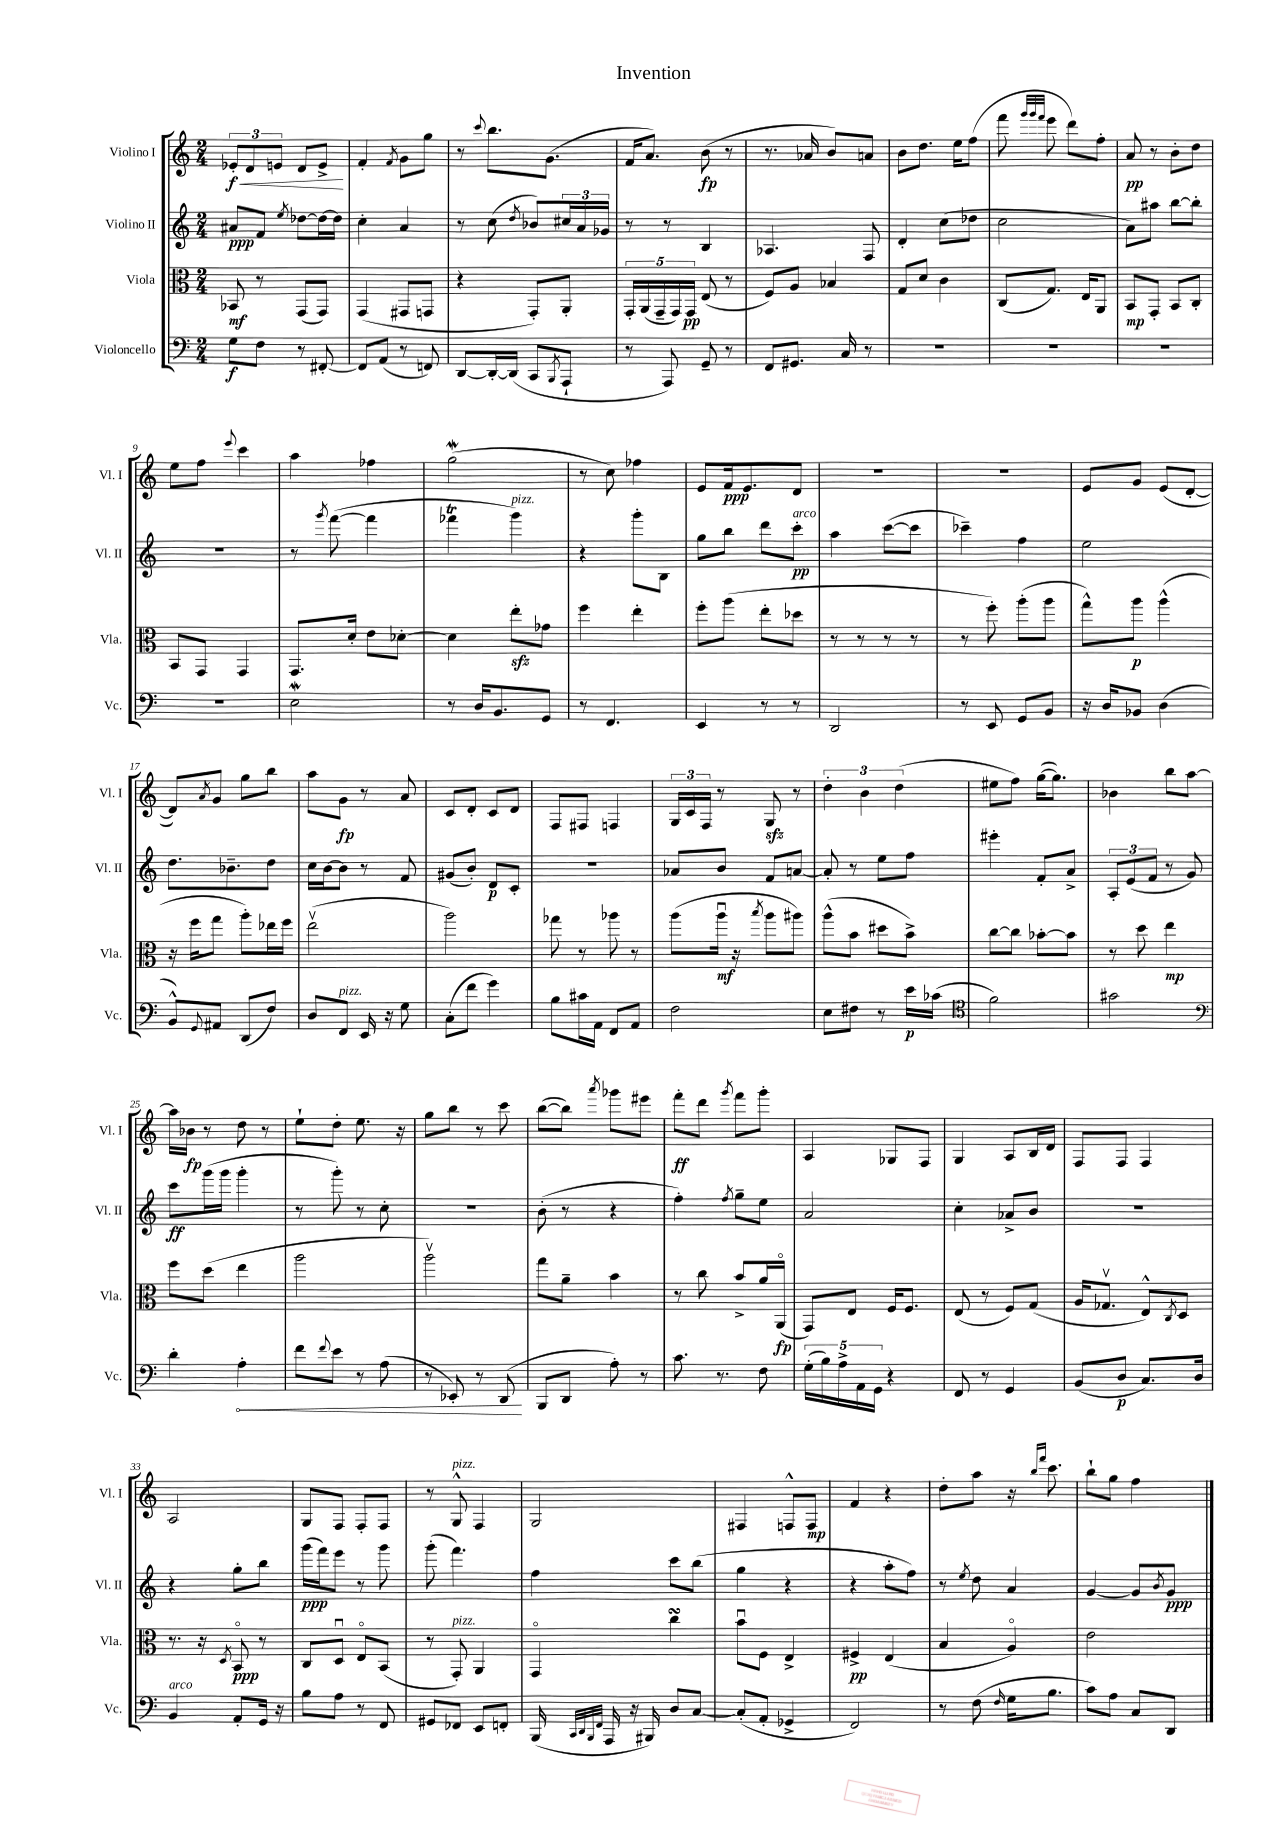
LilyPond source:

\header { title = "Invention" }
<<
\new StaffGroup <<
\new Staff = "s0" \with { instrumentName = "Violino I" shortInstrumentName = "Vl. I" } {
    \clef treble \key c \major \numericTimeSignature \time 2/4
    \tuplet 3/2 { ees'8-.\f\< d'8 e'8 } d'8 e'8->\! |
    f'4-. \acciaccatura { f'8 } g'8 g''8 |
    r8 \appoggiatura { c'''8 } b''8. g'8.( |
    f'16 a'8.) b'8\fp( r8 |
    r8. aes'16 b'8) a'8 |
    b'8 d''8. e''16 f''8( |
    f'''8 \grace { g'''32 g'''32 f'''32 } e'''8 d'''8) f''8-. |
    a'8\pp r8 b'8-. d''8 |
    e''8 f''8 \appoggiatura { e'''8 } c'''4 |
    a''4 fes''4 |
    g''2\mordent( |
    r8 c''8) fes''4 |
    e'8 f'16\ppp e'8. d'8 |
    r2 |
    R2 |
    e'8 g'8 e'8( d'8~-. |
    d'8) \acciaccatura { a'8 } g'8 g''8 b''8 |
    a''8 g'8\fp r8 a'8 |
    c'8 d'8-. c'8 d'8 |
    f8 fis8 f4 |
    \tuplet 3/2 { g16 c'16 f16 } r8 g8\sfz r8 |
    \tuplet 3/2 { d''4-. b'4 d''4( } |
    eis''8 f''8) g''16~( g''8.) |
    bes'4 b''8 a''8~ |
    a''16 bes'16\fp r8 d''8 r8 |
    e''8-! d''8-. e''8. r16 |
    g''8 b''8 r8 c'''8 |
    b''8~( b''8) \acciaccatura { a'''8 } ges'''8 eis'''8 |
    f'''8-.\ff d'''8 \acciaccatura { g'''8 } f'''8 g'''8-. |
    a4 ges8 f8 |
    g4 a8 b16 d'16 |
    f8 f8 f4 |
    a2 |
    g8 f8 f8-. f8 |
    r8 g8-^^\markup { \italic "pizz." } f4 |
    g2 |
    fis4 f8-^ f8\mp |
    f'4 r4 |
    d''8-. a''8 r16 \grace { b''16 f'''16 } c'''8. |
    b''8-! g''8 f''4 \bar "|." |
}
\new Staff = "s1" \with { instrumentName = "Violino II" shortInstrumentName = "Vl. II" } {
    \clef treble \key c \major \numericTimeSignature \time 2/4
    ais'8\ppp f'8 \acciaccatura { e''8 } des''8~ des''16~ des''16 |
    c''4-. a'4 |
    r8 c''8( \acciaccatura { d''8 } bes'8) \tuplet 3/2 { cis''16 a'16 ges'16 } |
    r8 r8 b4 |
    aes4. f8 |
    d'4-. c''8( des''8 |
    c''2 |
    a'8) ais''8 b''8~ b''8-. |
    R2 |
    r8 \acciaccatura { g'''8 } f'''8~( f'''4 |
    fes'''4\trill g'''4^\markup { \italic "pizz." }) |
    r4 g'''8-. b8 |
    g''8 b''8 d'''8 c'''8-.\pp^\markup { \italic "arco" } |
    a''4 c'''8~( c'''8 |
    ces'''4--) f''4 |
    e''2 |
    d''8. bes'8.-- d''8 |
    c''16 b'16~ b'8 r8 f'8 |
    gis'8( b'8-.) d'8\p c'8-. |
    R2 |
    aes'8 b'8 f'8 a'8~ |
    a'8-. r8 e''8 f''8 |
    eis'''4-. f'8-. a'8-> |
    \tuplet 3/2 { a8-. e'8( f'8 } r8 g'8) |
    c'''8\ff g'''16( g'''16 g'''4-. |
    r8 g'''8-.) r8 c''8-. |
    r2 |
    b'8-.( r8 r4 |
    f''4-.) \acciaccatura { f''8 } g''8-- e''8 |
    a'2 |
    c''4-. aes'8-> b'8 |
    R2 |
    r4 g''8-. b''8 |
    g'''16\ppp( f'''16) e'''8 r8 g'''8 |
    g'''8-.( f'''4.) |
    f''4 c'''8 b''8( |
    g''4 r4 |
    r4 a''8-. f''8) |
    r8 \acciaccatura { e''8 } d''8 a'4 |
    g'4~ g'8 \acciaccatura { b'8 } g'8\ppp \bar "|." |
}
\new Staff = "s2" \with { instrumentName = "Viola" shortInstrumentName = "Vla." } {
    \clef alto \key c \major \numericTimeSignature \time 2/4
    bes,8\mf r8 g,8( g,8) |
    g,4( gis,8 g,8 |
    r4 g,8-.) a,8-. |
    \tuplet 5/4 { g,16-. a,16( g,16-- g,16) g,16\pp } e8( r8 |
    f8) a8 bes4 |
    g8 d'8 c'4 |
    c8( g8.) e16 a,8 |
    b,8\mp g,8-. b,8 c8-. |
    b,8 g,8 g,4 |
    g,8. d'16-. e'8 des'8~-. |
    des'4 e''8-.\sfz ges'8 |
    f''4 e''4-. |
    f''8-. a''8( e''8-. des''8 |
    r8 r8 r8 r8 |
    r8 f''8-.) a''8-.( a''8 |
    g''8-^) a''8\p a''4-^( |
    r16 f''16 g''8 a''8-.) ees''16 f''16 |
    e''2\upbow( |
    a''2) |
    ges''8 r8 aes''8 r8 |
    a''8( a''16\downbow\mf r16 \acciaccatura { b''8 } a''8 ais''8) |
    a''8-^( b'8 dis''8 b'8->) |
    c''8~ c''8 bes'8~-. bes'8 |
    r8 d''8 e''4\mp |
    f''8 d''8( e''4 |
    a''2 |
    a''2\upbow) |
    g''8 a'8-- b'4 |
    r8 c''8 b'8-> a'16 a,16\flageolet\fp( |
    g,8) e8 f16 f8. |
    e8( r8 f8) g8( |
    a16 ges8.\upbow e8-^) \acciaccatura { c8 } d8 |
    r8. r16 \acciaccatura { d8 } b,8\flageolet\ppp r8 |
    c8 d8\downbow e8\flageolet b,8( |
    r8 g,8-.^\markup { \italic "pizz." }) a,4 |
    g,4\flageolet c''4\turn |
    b'8\downbow f8 e4-> |
    fis4->\pp e4( |
    b4 a4\flageolet) |
    e'2 \bar "|." |
}
\new Staff = "s3" \with { instrumentName = "Violoncello" shortInstrumentName = "Vc." } {
    \clef bass \key c \major \numericTimeSignature \time 2/4
    g8\f f8 r8 fis,8~-. |
    fis,8 a,8( r8 f,8) |
    d,8~ d,16~-. d,16( c,8 \acciaccatura { b,,8 } a,,8-! |
    r8 a,,8) g,8-- r8 |
    f,8 gis,8. c16 r8 |
    R2 |
    R2 |
    R2 |
    R2 |
    e2\mordent |
    r8 d16 b,8. g,8 |
    r8 f,4. |
    e,4 r8 r8 |
    d,2 |
    r8 e,8 g,8 b,8 |
    r16 d16 bes,8 d4( |
    b,8-^) \appoggiatura { g,8 } ais,8 d,8( f8) |
    d8 f,8^\markup { \italic "pizz." } e,16 r16 g8 |
    c8-.( f'8 g'4) |
    b8 cis'16 a,16 f,8 a,8 |
    f2 |
    e8 fis8 r8 e'16\p ces'16( |
    \clef tenor f'2) |
    gis'2 |
    \clef bass d'4-. \once \override Hairpin.circled-tip = ##t a4-.\< |
    f'8 \appoggiatura { f'8 } e'8 r8 a8( |
    r8 ees,8-.) r8 d,8\!( |
    b,,8 d,8 a8-.) r8 |
    c'8. r8. f8 |
    \tuplet 5/4 { g16-.( b16) a16-> a,16 g,16 } r4 |
    f,8 r8 g,4 |
    b,8( d8\p c8.) d16 |
    b,4^\markup { \italic "arco" } a,8-. g,16 r16 |
    b8 a8 r8 f,8 |
    gis,8 fes,8 e,8 f,8-. |
    b,,16( \grace { c,32 d,32 b,,32 f,32 } a,,16 r16 bis,,16) d8 c8~ |
    c8-.( a,8-. ges,4-> |
    f,2) |
    r8 f8( \grace { f16 } g16 b8. |
    c'8) a8 c8 d,8 \bar "|." |
}
>>
>>
